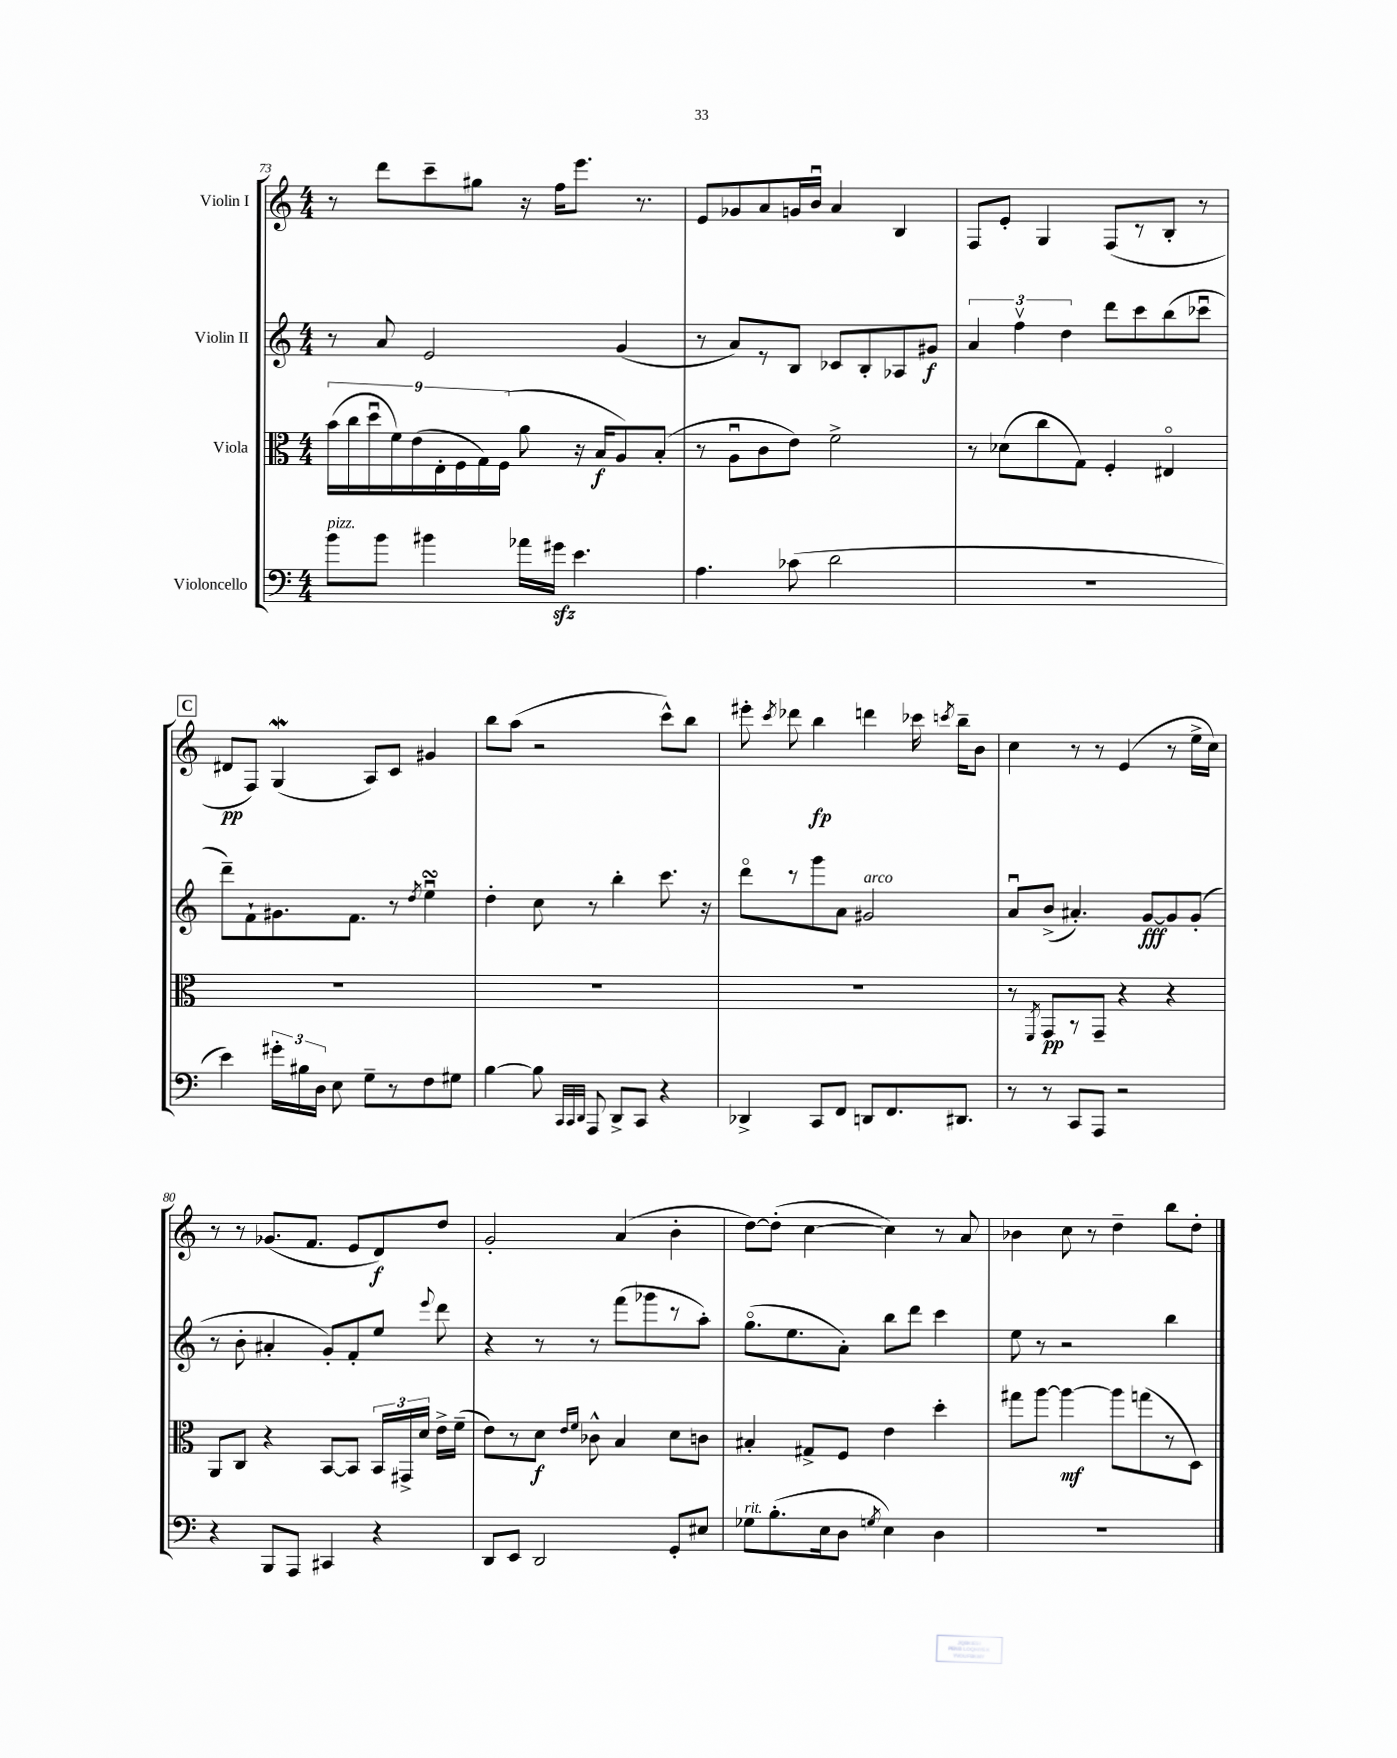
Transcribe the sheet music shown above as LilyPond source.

<<
\new StaffGroup <<
\new Staff = "s0" \with { instrumentName = "Violin I" } {
    \clef treble \key c \major \numericTimeSignature \time 4/4
    \autoBeamOff r8 d'''8[ c'''8-- gis''8] r16 f''16[ e'''8.] r8. |
    e'8[ ges'8 a'8 g'16 b'16]\downbow a'4 b4 |
    f8[ e'8]-. g4 f8[( r8 b8]-. r8 |
    \mark \markup { \box "C" } dis'8[\pp f8]) g4\mordent( a8[) c'8] gis'4 |
    b''8[ a''8]( r2 c'''8[-^) b''8] |
    eis'''8-. \acciaccatura { c'''8 } des'''8 b''4\fp d'''4 ces'''16 \acciaccatura { c'''8 } b''16[-- b'8] |
    c''4 r8 r8 e'4( r8 e''16[-> c''16]) |
    r8 r8 ges'8.[( f'8.] e'8[ d'8\f) d''8] |
    g'2-. a'4( b'4-. |
    d''8[~) d''8]-.( c''4~ c''4) r8 a'8 |
    bes'4 c''8 r8 d''4-- b''8[ d''8]-. \bar "|." |
}
\new Staff = "s1" \with { instrumentName = "Violin II" } {
    \clef treble \key c \major \numericTimeSignature \time 4/4
    \autoBeamOff r8 a'8 e'2 g'4( |
    r8 a'8[) r8 b8] ces'8[ b8-. aes8 gis'8]\f |
    \tuplet 3/2 { a'4 f''4\upbow d''4 } d'''8[ c'''8 b''8( ces'''8]\downbow |
    \mark \markup { \box "C" } d'''8[--) f'8-! gis'8. f'8.] r8 \acciaccatura { d''8 } e''4\downbow\turn |
    d''4-. c''8 r8 b''4-. c'''8. r16 |
    d'''8[\flageolet r8 g'''8 a'8] gis'2^\markup { \italic "arco" } |
    a'8[\downbow b'8]->( ais'4.-.) g'8[~\fff g'8 g'8]-.( |
    r8 b'8-. ais'4-. g'8[-.) f'8-. e''8] \appoggiatura { e'''8 } d'''8 |
    r4 r8 r8 f'''8[( ges'''8 r8 a''8]-.) |
    g''8.[\flageolet( e''8. a'8]-.) b''8[ d'''8] c'''4 |
    e''8 r8 r2 b''4 \bar "|." |
}
\new Staff = "s2" \with { instrumentName = "Viola" } {
    \clef alto \key c \major \numericTimeSignature \time 4/4
    \autoBeamOff \tuplet 9/8 { b'16[( c''16 d''16\downbow f'16) e'16( e16-. f16 g16) f16]( } a'8 r16 b16[\f a8) b8]-.( |
    r8 a8[\downbow c'8 e'8]) f'2-> |
    r8 des'8[( c''8 g8]) f4-. eis4\flageolet |
    \mark \markup { \box "C" } R1 |
    R1 |
    R1 |
    r8 \acciaccatura { f,8 } g,8[\pp r8 g,8]-- r4 r4 |
    a,8[ c8] r4 b,8[~ b,8] \tuplet 3/2 { b,16[ gis,16-> d'16] } e'16[-> f'16]--( |
    e'8[) r8 d'8]\f \grace { e'16[ f'16] } ces'8-^ b4 d'8[ c'8] |
    bis4-. gis8[-> f8] e'4 d''4-. |
    gis''8[ a''8]~ a''4~\mf a''8[ g''8( r8 d8]) \bar "|." |
}
\new Staff = "s3" \with { instrumentName = "Violoncello" } {
    \clef bass \key c \major \numericTimeSignature \time 4/4
    \autoBeamOff b'8[^\markup { \italic "pizz." } b'8] bis'4 aes'16[ gis'16]\sfz e'4. |
    a4. ces'8( d'2 |
    R1 |
    \mark \markup { \box "C" } e'4) \tuplet 3/2 { gis'16[-. bis16 d16] } e8 g8[-- r8 f8 gis8] |
    b4~ b8 \grace { c,32[ c,32 d,32] } a,,8 d,8[-> c,8] r4 |
    des,4-> c,8[ f,8] d,8[ f,8. dis,8.] |
    r8 r8 c,8[ a,,8] r2 |
    r4 b,,8[ a,,8] cis,4 r4 |
    d,8[ e,8] d,2 g,8[-. eis8] |
    ges8[^\markup { \italic "rit." } b8.-.( e16 d8] \acciaccatura { g8 } e4) d4 |
    R1 \bar "|." |
}
>>
>>
\layout { \context { \Score currentBarNumber = #73 } }
